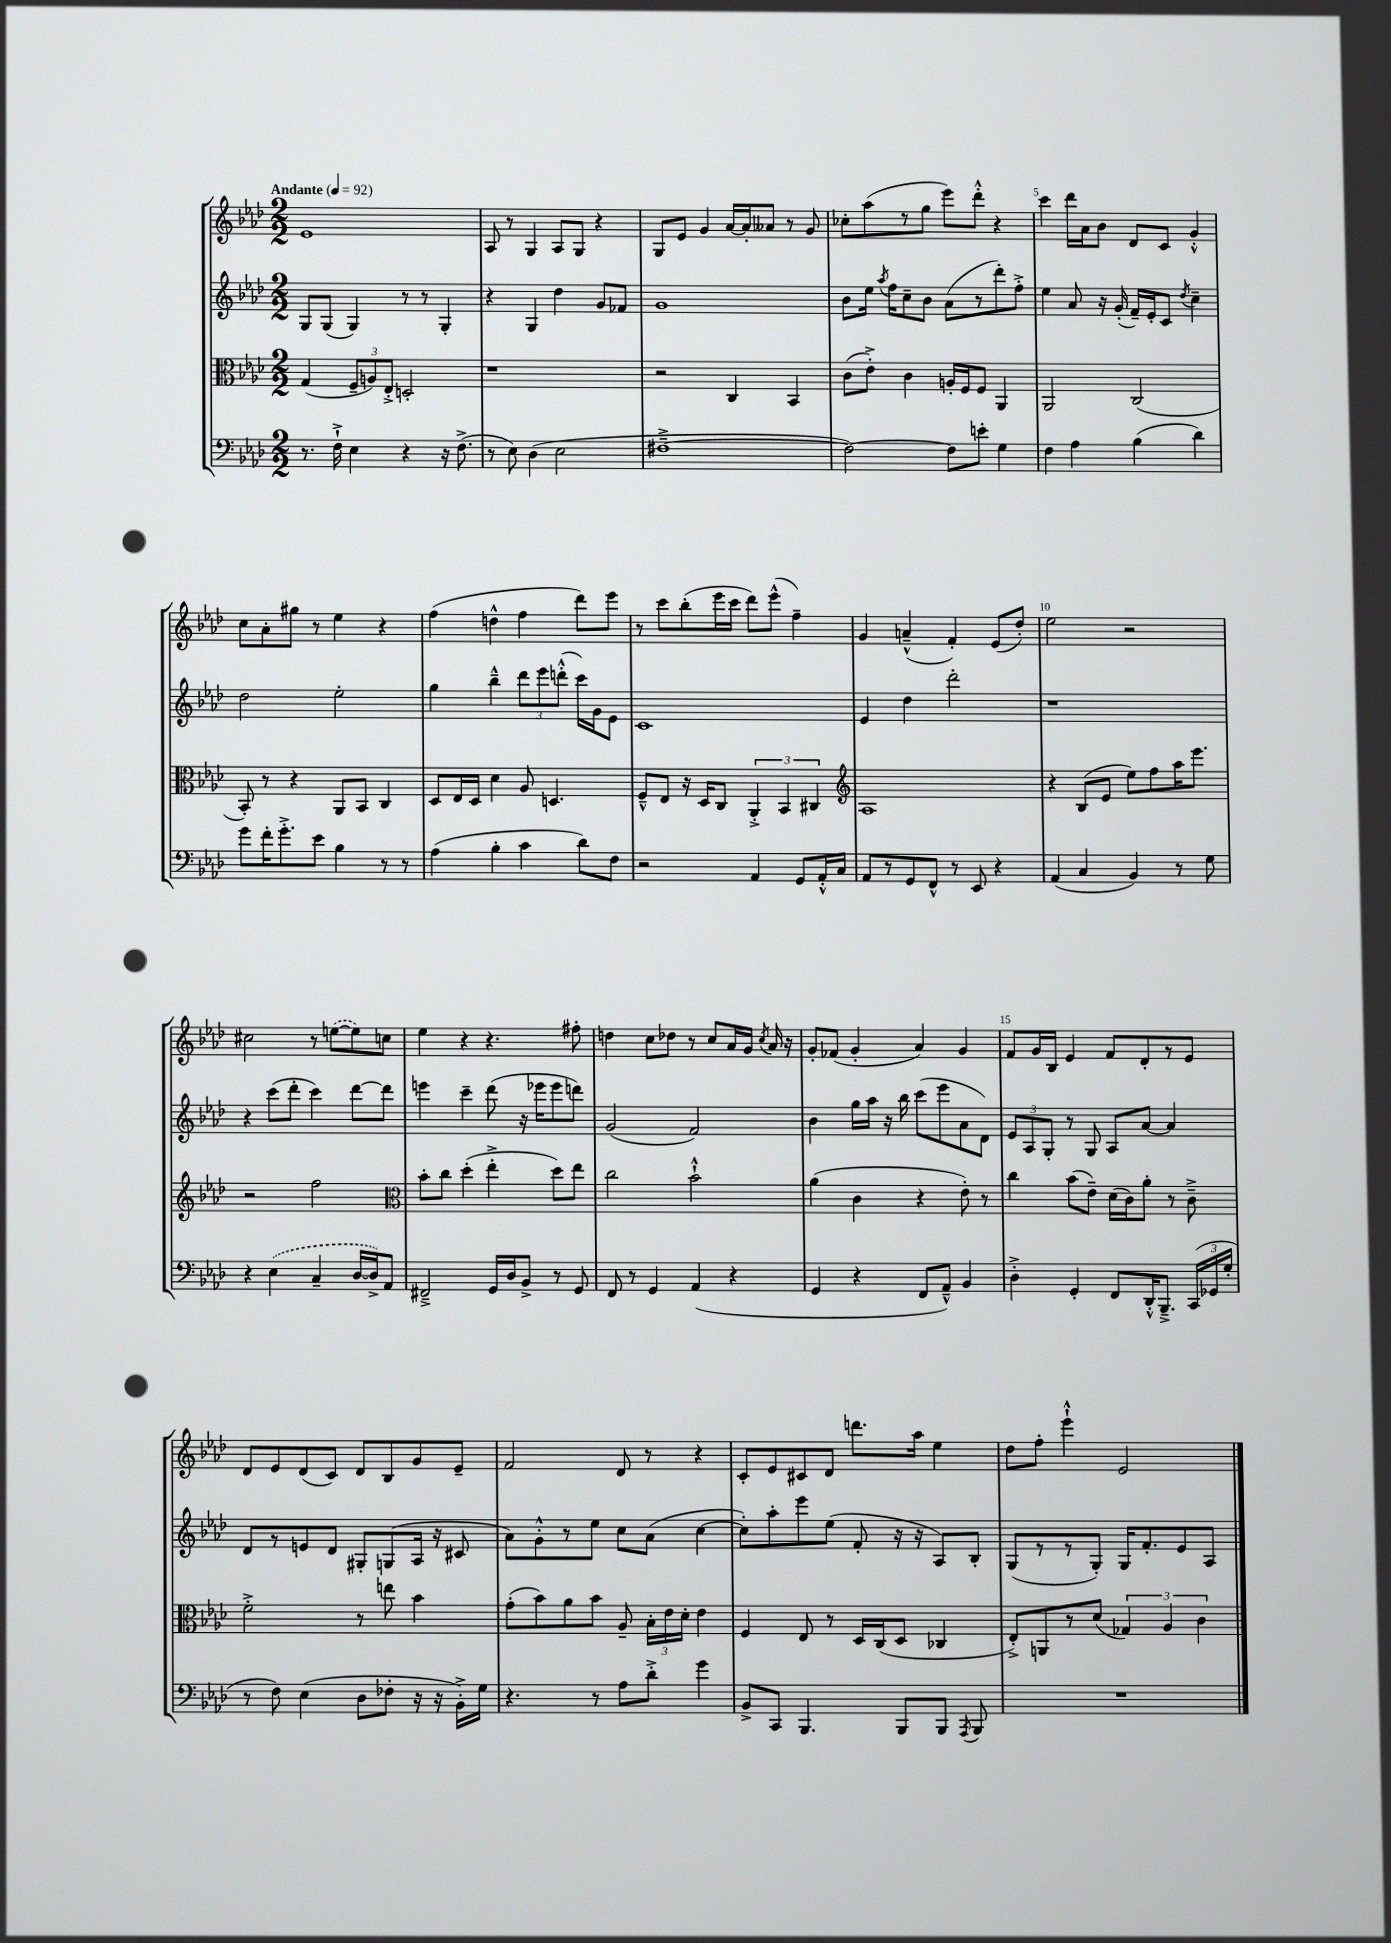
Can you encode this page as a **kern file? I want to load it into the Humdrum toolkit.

**kern	**kern	**kern	**kern
*part4	*part3	*part2	*part1
*staff4	*staff3	*staff2	*staff1
*clefF4	*clefC3	*clefG2	*clefG2
*k[b-e-a-d-]	*k[b-e-a-d-]	*k[b-e-a-d-]	*k[b-e-a-d-]
*M2/2	*M2/2	*M2/2	*M2/2
*MM92	*MM92	*MM92	*MM92
=1	=1	=1	=1
!	!	!	!LO:TX:a:B:t=Andante
8.r	(4G/	8G/L	1e-
.	.	(8G/J	.
16F`^\	.	.	.
4E-\	12F~/L	4G/)	.
.	12An/)	.	.
.	12E-'^/J	.	.
4r	2Dn'/	8r	.
.	.	8r	.
16r	.	4G'/	.
(8.F^\	.	.	.
=2	=2	=2	=2
8r	1r	4r	8A-/
8E-\)	.	.	8r
(4D-\	.	4G/	4G/
2E-\	.	4dd-\	8A-/L
.	.	.	8G/J
.	.	8g/L	4r
.	.	8f-X/J	.
=3	=3	=3	=3
[1F#X~^	2r	1g	8G/L
.	.	.	8e-/J
.	.	.	4g/
.	4C/	.	[16a-/LL
.	.	.	16a-'/J]
.	.	.	8a--X/J
.	4BB-/	.	8r
.	.	.	8g/
=4	=4	=4	=4
2F#\_)	(8c\L	8b-\L	8cc-X'\L
.	8e-'^\J)	16ee-\Jk	(8aa-\
.	.	8qaa-/	.
.	.	16ff\KL	.
.	4c\	8cc~\	8r
.	.	8b-\J	8gg\J
8F#\L]	16An'/LL	(8a-\L	8eee-\L)
.	16F/J	.	.
8en'\J	8F/J	8r	8ddd-'^^\J
4G\	4AA-/	8ddd-'\)	4r
.	.	8ff'^\J	.
=5	=5	=5	=5
4F\	2AA-/	4ee-\	4ccc\
4A-\	.	8a-/	16ddd-\LL
.	.	.	16a-\J
.	.	16r	8b-\J
.	.	(16g'/	.
(4B-\	(2C/	16f~/LL)	8d-/L
.	.	16e-'/J	.
.	.	8c/J	8c/J
.	.	8qdd-/	.
4d-\)	.	4cc~\	4g'^^/
!!LO:LB:g=z
=6	=6	=6	=6
8g\L	8BB-'/)	2dd-\	8cc\L
16f'\K	8r	.	8a-'\
8.g'^\	.	.	.
.	4r	.	8gg#X\J
8e-\J	.	.	8r
4B-\	8AA-/L	2ee-'\	4ee-\
.	8BB-/J	.	.
8r	4C/	.	4r
8r	.	.	.
=7	=7	=7	=7
(4A-\	8D-/L	4gg\	(4ff\
.	16E-/L	.	.
.	16D-/JJ	.	.
4B-'\	4d-\	4bb-~^^\	4ddn^^\
4c\	8A-/	12ddd-\L	4ff\
.	.	12eee-\	.
.	4.Dn/	.	.
.	.	(12dddn'^^\J	.
8d-\L)	.	16ccc\LL)	8ddd-\L)
.	.	16g\J	.
8F\J	.	8e-\J	8eee-\J
=8	=8	=8	=8
2r	8F~^^/L	1c	8r
.	8E-/J	.	8ccc\L
.	16r	.	(8bb-'\
.	16D-/KL	.	.
.	8C/J	.	16eee-\L
.	.	.	16ccc\JJ
4AA-/	6AA-'^/	.	8ddd-\L)
.	.	.	(8eee-^^\J
.	6BB-/	.	.
8GG/L	.	.	4ff~\)
.	6C#X/	.	.
16AA-'^^/L	.	.	.
16C/JJ	.	.	.
=9	=9	=9	=9
*	*clefG2	*	*
8AA-/L	1A-	4e-/	4g/
8r	.	.	.
8GG/	.	4dd-\	(4an~^^/
8FF^^/J	.	.	.
8r	.	2ddd-'\	4f'/)
8EE-/	.	.	.
4r	.	.	(8e-/L
.	.	.	8dd-'/J)
=10	=10	=10	=10
(4AA-/	4r	1r	2ee-\
4C/	(8B-/L	.	.
.	8e-/J	.	.
4BB-/)	8ee-\L)	.	2r
.	8ff\	.	.
8r	16aa-\K	.	.
.	8.eee-\J	.	.
8G\	.	.	.
!!LO:LB:g=z
=11	=11	=11	=11
4r	2r	4r	2cc#X\
(4E-\	.	(8ccc\L	.
.	.	8ddd-'\J	.
4C~/	2ff\	4ccc\)	8r
.	.	.	([8een\L
[16D-/LL	.	[8ddd-\L	8ee\])
16D-^/J])	.	.	.
8AA-/J	.	8ddd-\J]	8ccn\J
=12	=12	=12	=12
*	*clefC3	*	*
2FF#X~^/	8b-'\L	4eeen\	4ee-\
.	8cc\J	.	.
.	(4dd-'\	4ccc~\	4r
16GG/LL	4ee-'^\	(8ddd-\	4.r
16D-/J	.	.	.
8BB-^/J	.	16r	.
.	.	16eee-X\KL	.
8r	8dd-\L)	8eee-\	.
8GG/	8ee-\J	8dddn\J)	8ff#X'\
=13	=13	=13	=13
8FF/	2cc\	(2g/	4ddn\
8r	.	.	.
4GG/	.	.	8cc\L
.	.	.	8dd-X\J
(4AA-/	2b-`^^\	2f/)	8r
.	.	.	8cc/L
4r	.	.	16a-/L
.	.	.	16g/JJ
.	.	.	8qcc/
.	.	.	16a-/
.	.	.	16r
=14	=14	=14	=14
4GG/	(4a-\	4b-\	8g'/L
.	.	.	(8f-X/J
4r	4c\	16gg\LL	4g'/
.	.	16aa-\JJ	.
.	.	16r	.
.	.	16bb-\	.
8FF/L	4r	(8ccc\L	4a-/)
8AA-~^^/J)	.	8eee-\	.
4BB-/	8e-'\)	8a-\	4g/
.	8r	8d-\J)	.
=15	=15	=15	=15
4D-'^\	4cc\	12e-/L	8f/L
.	.	12A-/	.
.	.	.	16g/L
.	.	12G'/J	.
.	.	.	16B-/JJ
4GG'/	(8b-\L	8r	4e-/
.	8e-~\J)	8G/	.
8FF/L	(16d-\LL	8A-/L	8f/L
.	16c\J)	.	.
16DD-'^^/K	8a-'\J	[8a-/J	8d-'/
8.BBB-~^/J	.	.	.
.	8r	4a-/]	8r
(24CC/LL	8c~^\	.	8e-/J
24GG-X/	.	.	.
24G'/JJ	.	.	.
!!LO:LB:g=z
=16	=16	=16	=16
8r	2f'^\	8d-/L	8d-/L
8F\)	.	8r	8e-/
(4E-\	.	8en/	(8d-/
.	.	8d-/J	8c/J)
8D-\L	8r	8G#X'/L	8d-/L
8F-X'\J	8een\	(8Gn/	8B-/
16r	4b-\	16A-/Jk	8g/
16r	.	16r	.
16BB-'^\LL)	.	8c#X/	8e-~/J
16G\JJ	.	.	.
=17	=17	=17	=17
4.r	(8g'\L	8a-\L)	2f/
.	8b-\)	8g'^^\	.
.	8a-\	8r	.
8r	8b-\J	8ee-\J	.
8A-\L	8A-~/	8cc\L	8d-/
8d-'^\J	24B-'\LL	(8a-\J	8r
.	24e-\	.	.
.	24d-'\JJ	.	.
4g\	4e-\	[4cc\	4r
=18	=18	=18	=18
8BB-^/L	4F/	8cc'\L])	8c'/L
8CC/J	.	8aa-'\	8e-/
4.BBB-/	8E-/	8eee-\	8c#X/
.	8r	(8ee-\J	8d-/J
.	16D-/LL	8f'/	8.dddn\L
.	(16C/J	.	.
8BBB-/L	8D-/J	16r	.
.	.	16r	16aa-\Jk
8BBB-/J	4C-X/	8A-/L)	4ee-\
8qAAA-/	.	.	.
8BBB-/	.	8B-'/J	.
=19	=19	=19	=19
1r	8E-'^/L)	(8G/L	8dd-\L
.	8AAn/	8r	8ff'\J
.	8r	8r	4eee-`^^\
.	(8d-/J	8G'/J)	.
.	6G-X/)	16G/KL	2e-/
.	.	8.f'/	.
.	6A-/	.	.
.	.	8e-/	.
.	6c\	.	.
.	.	8A-/J	.
==	==	==	==
*-	*-	*-	*-
